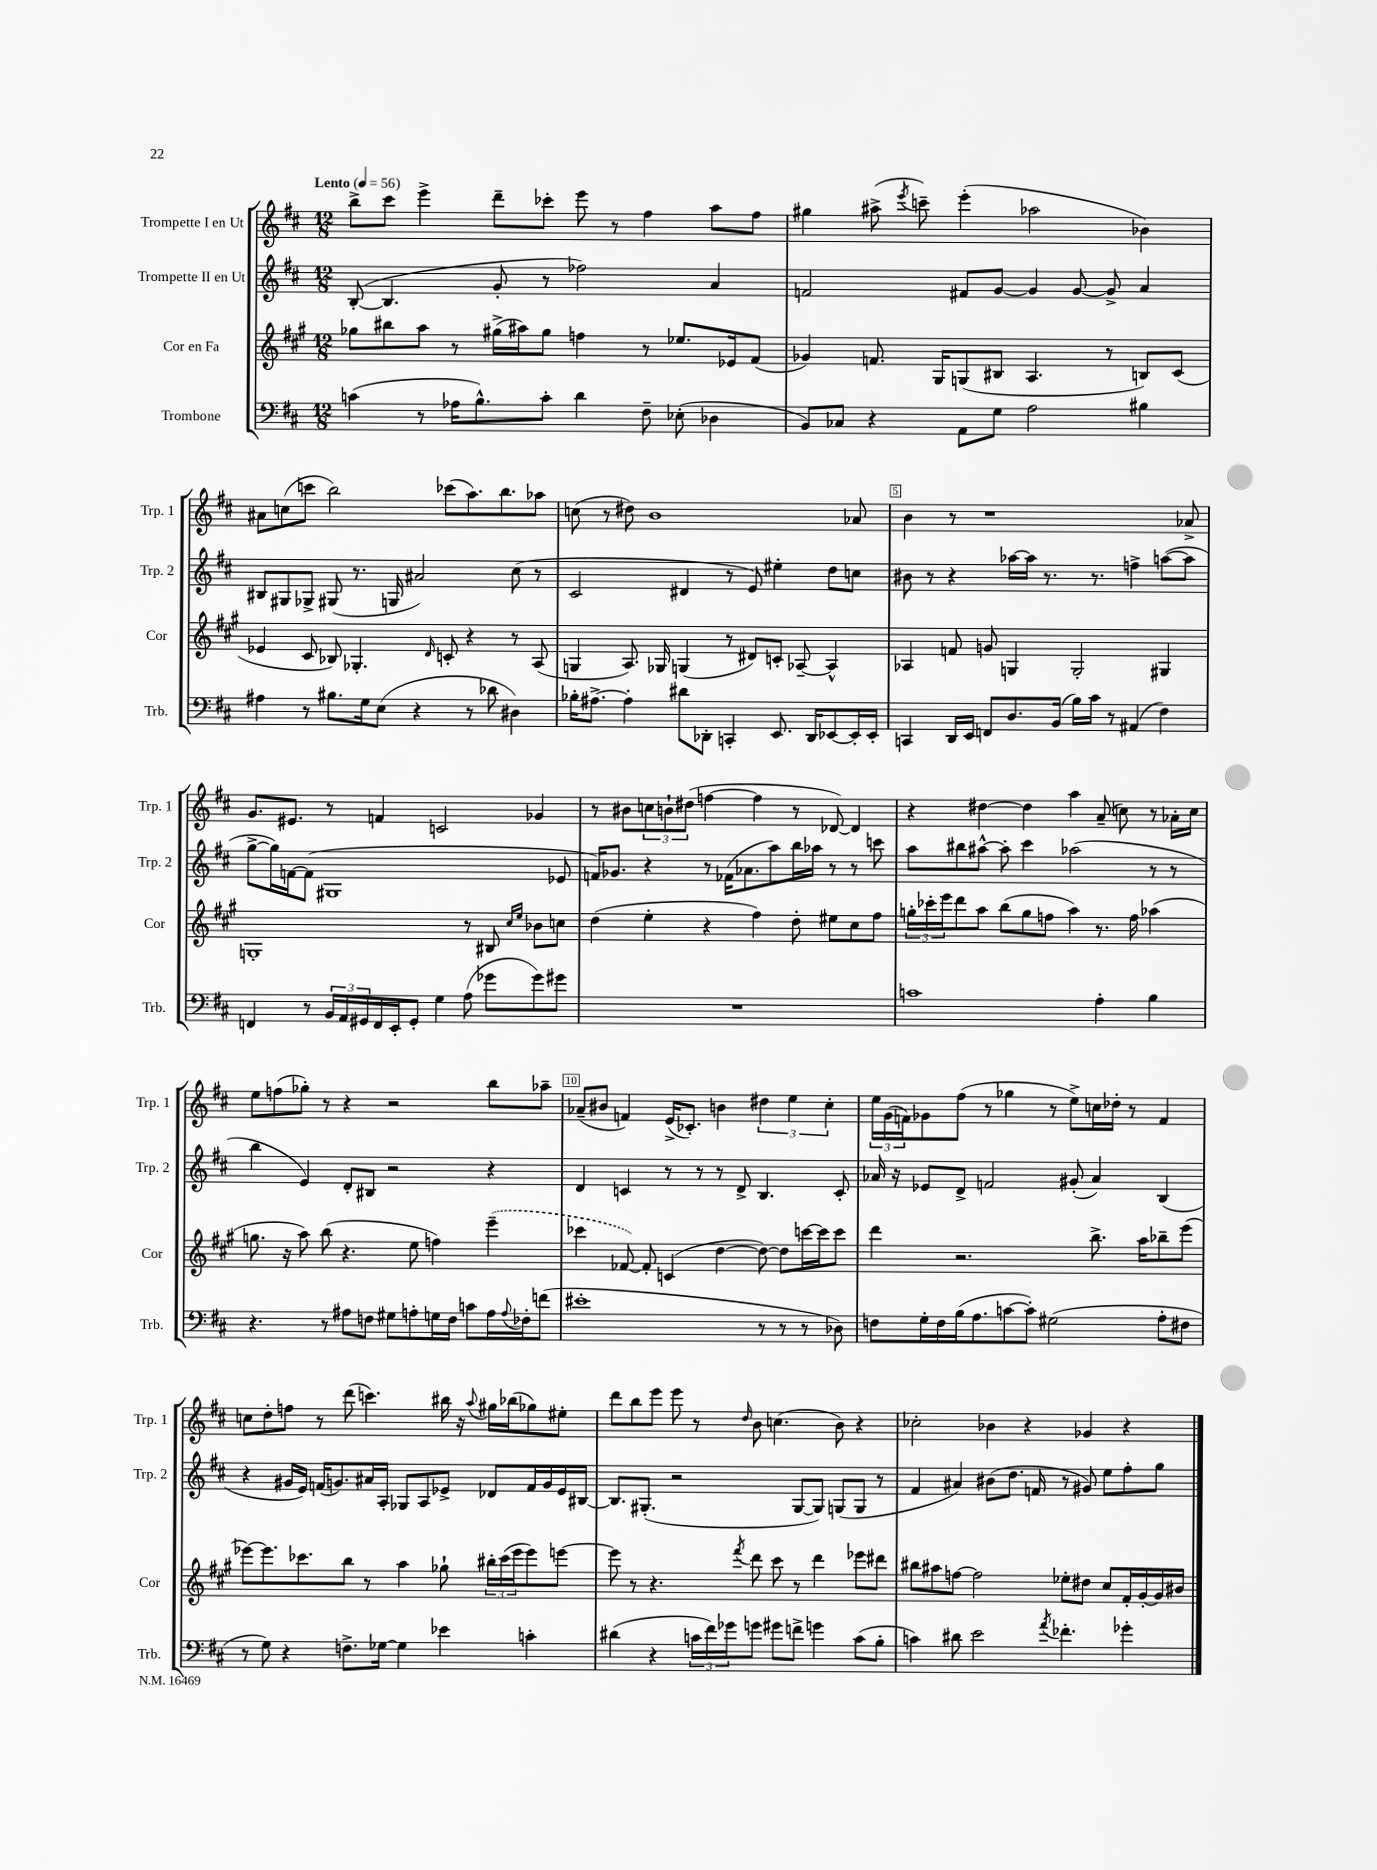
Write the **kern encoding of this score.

**kern	**kern	**kern	**kern
*part4	*part3	*part2	*part1
*staff4	*staff3	*staff2	*staff1
*I"Trombone	*I"Cor en Fa	*I"Trompette II en Ut	*I"Trompette I en Ut
*I'Trb.	*I'Cor	*I'Trp. 2	*I'Trp. 1
*clefF4	*clefG2	*clefG2	*clefG2
*k[f#c#]	*k[f#c#g#]	*k[f#c#]	*k[f#c#]
*M12/8	*M12/8	*M12/8	*M12/8
*MM56	*MM56	*MM56	*MM56
=1	=1	=1	=1
!	!	!	!LO:TX:a:B:t=Lento
(4cn\	8gg-X\L	([8B'/	8bb^\L
.	8bb#X\	4.B/]	8ccc#\J
8r	8aa\J	.	4eee^\
16A-X\KL	8r	.	.
8.B^^\)	.	.	.
.	(16gg#X^\LL	8g'/	8ddd~\L
.	16aa#X\J)	.	.
8c'\J	8gg#\J	8r	8ccc-X'\J
4d\	4ffn\	2ff-X\)	8eee\
.	.	.	8r
8F#~\	8r	.	4ff#\
(8E-X'\	8.ee-X/L	.	.
4D-X\	.	4a/	8aa\L
.	16e-X/k	.	.
.	(8f#/J	.	8ff#\J
=2	=2	=2	=2
8BB/L)	4g-X/)	2fn/	4gg#X\
8C-X/J	.	.	.
4r	8.fn/	.	(8aa#X^\
.	.	.	8qeee/
.	.	.	8cccn~\)
.	16G#/KL	.	.
8AA\L	(8Gn/	8f#X/L	(4eee'\
8G\J	8B#X/J	[8g/J	.
2A\	4.A/	4g/]	2aa-X\
.	.	[8g/	.
.	8r	8g^/]	.
4B#X\	8Bn/L)	4a/	4b-X\)
.	(8c#/J	.	.
!!LO:LB:g=z
=3	=3	=3	=3
4A#X\	4e-X/	8B#X/L	8a#X\L
.	.	8G#X/	(8ccn\
8r	8c#/	8G-X^/J	8cccn\J
8.B#X\L	8B-X/)	(8G#X/	2bb\)
.	4.G-X'/	8.r	.
16G\k	.	.	.
(8E\J	.	.	.
.	.	16Gn/	.
4r	.	2a#X/)	.
.	16qqd/	.	.
.	8cn'/	.	(8ccc-X\L
8r	4r	.	8.aa\)
8d-X\	.	.	.
.	.	.	8.bb\
4D#X\)	8r	(8cc#\	.
.	(8A/	8r	8aa-X\J
=4	=4	=4	=4
16B-X'\KL	4Gn/	2c#/	(8ccn\
[8.A#X^\J	.	.	.
.	.	.	8r
4A#'\]	8.A/)	.	8dd#X\)
.	.	.	1b
.	16G-X/	.	.
8d#X\L	(4Gn/	4d#X/	.
8DD-X'\J	.	.	.
4CCn'/	8r	8r	.
.	8d#X/L)	8e/)	.
8.EE/	8cn'/J	4ee#X'\	.
.	[8A-X~/	.	.
16DD-/KL	.	.	.
[8EE-X/	4A-^^/]	8dd\L	.
16EE-'/L]	.	8ccn\J	8a-X/
16EE-'/JJ	.	.	.
=5	=5	=5	=5
4CCn/	4A-X/	8b#X\	4b\
.	.	8r	.
16DD/LL	8fn/	4r	8r
16EE/JJ	.	.	.
8FFn/L	8gn/	.	1r
8.D/	4Gn/	[16aa-X\LL	.
.	.	16aa-\JJ]	.
.	.	8.r	.
(16BB/Jk	.	.	.
16B\LL)	2G'/	.	.
16c#\JJ	.	8.r	.
8r	.	.	.
(4AA#X/	.	4ffn^\	.
4F#\)	4G#X/	([8aan\L	.
.	.	8aa\J]	8a-X^/
!!LO:LB:g=z
=6	=6	=6	=6
4FFn/	1Gn'	[8gg^\L	8.g/L
.	.	16gg\L])	.
.	.	[16fn\J	8.e#X/J
8r	.	(8f\J]	.
24BB/LL	.	1G#X	8r
24AA/	.	.	.
24GG#X/	.	.	.
16FF/	.	.	4fn/
16EE'/J	.	.	.
8GG#'/J	.	.	.
4G\	.	.	2cn/
(8A\	8r	.	.
8g-X\L	8B#X/	.	.
.	16qqcc#/LL	.	.
.	16qqee/JJ	.	.
8g-\)	8b-X\L	.	4g-X/
8g#X\J	8ccn\J	8e-X/	.
=7	=7	=7	=7
1.r	(4dd\	16fn/KL)	8r
.	.	8.g-X/J	.
.	.	.	8b#X\L
.	4ee'\	4r	12ccn\
.	.	.	12bn`\
.	.	.	(12dd#X\J
.	4r	8r	[4ffn\
.	.	(16f-X\KL	.
.	.	8.a-X\	.
.	4ff#\)	.	4ff\]
.	.	8aa\)	.
.	8dd'\	16bb\L	8r
.	.	16aa-X\JJ	.
.	8ee#X\L	8r	[8d-X/)
.	8cc#\	8r	4d-/]
.	8ff#\J	8cccn\	.
=8	=8	=8	=8
1cn	24ggn'\LL	8aa\L	4r
.	24ccc-X'\	.	.
.	24eee\J	.	.
.	8ddd\	8bb#X\	.
.	8aa\J	[8aa#X^^\J	[4dd#X\
.	(8bb\L	8aa#'\]	.
.	8gg\	4ccc#\	4dd#\]
.	8ffn\J	.	.
.	4aa\)	(2aa-X\	4aa\
4A'\	8.r	.	(8a~/
.	.	.	8ccn\)
.	16ff\	.	.
4B\	(4aa-X\	8r	8r
.	.	8r	16a-X'\LL
.	.	.	16cc\JJ
!!LO:LB:g=z
=9	=9	=9	=9
4.r	8.ggn\	4bb\	8ee\L
.	.	.	(8ffn\
.	16r	.	.
.	8aa\)	4e/)	8gg-X'\J)
8r	(8bb\	.	8r
8A#X\L	4.r	8d'/L	4r
8Fn\J	.	8B#X/J	.
8G#X\L	.	2r	2r
8An'\	8ee\	.	.
16Gn\L	4ffn\)	.	.
16F\JJ	.	.	.
8cn\L	.	.	.
16A\L	(4eee~\	4r	8bb\L
8qqA/	.	.	.
16F-X'\J	.	.	.
(8fn\J	.	.	8aa-X~\J
=10	=10	=10	=10
1e#X'	4ccc-X\	4d/	(8a-X~/L
.	.	.	8b#X/J
.	[8f-X/)	4cn/	4fn/)
.	8f-'/]	.	.
.	(4cn/	8r	(16e^/KL
.	.	.	8.c-X'/J)
.	.	8r	.
.	[4dd\	8r	4bn\
.	.	8d^/	.
8r	8dd\_)	4.B/	6dd#X\
8r	8dd\L]	.	.
.	.	.	6ee\
8r	[16cccn\L	.	.
.	16ccc\J]	.	.
.	.	.	6cc#'\
8D-X\)	8ccc\J	8c'/	.
=11	=11	=11	=11
8Fn\L	4ddd\	16a-X/	24ee\LL
.	.	.	(24g\
.	.	16r	.
.	.	.	24fn\J)
16G'\L	.	8e-X/L	8g-X\
16F\	.	.	.
(16B\J	2.r	8d^/J	(8ff#\J
8.A\	.	.	.
.	.	2fn/	8r
[8cn\	.	.	4gg-X\
8c'\J])	.	.	.
(2G#X\	.	.	8r
.	.	(8g#X'/	8ee^\L)
.	8.bb^\	4a-/)	16ccn\L
.	.	.	16dd-X'\JJ
.	.	.	8r
.	16aa\KL	.	.
8A'\L	8bb-X~\	(4B/	4f/
8F#X\J	(8eee\J	.	.
!!LO:LB:g=z
=12	=12	=12	=12
8r	[8eee-X\L)	4r	8ccn\L
8G\)	8.eee-\]	.	8dd'\
4r	.	16g#X/LL	8ffn\J
.	8.ccc-X\	16e/JJ)	.
.	.	(16fn/KL	8r
.	.	8.gn/)	.
8.Fn^\L	8bb\J	.	(8ddd\
.	8r	16a#X/L	4.cccn\)
[16G-X\Jk	.	16A'/JJ	.
4G-\]	4aa\	8G-X/L	.
.	.	8A/	.
4e-X\	8gg-X`\	8e-X^/J	16bb#X\
.	.	.	16r
.	.	.	8qqaa/
.	24bb#X'\LL	8d-X/L	16gg#X\LL
.	(24ccc-\	.	.
.	.	.	(16bb-X\J
.	24eee-\J	.	.
4cn'\	8eee-\)	16f/L	8gg-X\)
.	.	16g/	.
.	[8eeen\J	16e-/	8ee#X'\J
.	.	[16B#X/JJ	.
=13	=13	=13	=13
(4d#X\	8eee\]	8.B#/L]	8ddd\L
.	8r	.	8bb\
.	.	(8.G#X'/J	.
4r	4.r	.	8eee\J
.	.	2r	8eee\
24cn\LL	.	.	8r
24f#\)	.	.	.
24g-X\J	.	.	.
.	8qfff#/	.	16qqdd/
8gn\J	8ddd\	.	8b\
8g#X\L	8ccc#\	.	(4.ccn\
8fn^\J	8r	[8G#/L	.
4gn\	4ddd\	8G#/J])	.
.	.	(8Gn/L	8b\)
(8c\L	8eee-X\L	8G/J	4r
8B'\J	8ddd#X\J	8r	.
=14	=14	=14	=14
4cn\)	8bb#X\L	4f#/	2cc-X'\
.	8aa#X\	.	.
8d#X\	[8ffn\J	4a#X/)	.
2e\	2ff\]	.	.
.	.	(8b#X\L	4b-X\
.	.	8.dd\J	.
.	.	.	4r
.	.	16fn/	.
8qa/	.	.	.
4.f-X'\	8ee-X'\L	8r	.
.	8dd#X\J	8g#X/)	4g-X/
.	8cc#/L	8ee\L	.
4g-X'\	16f#'/L	8ff#'\	4r
.	[16g#'/	.	.
.	16g#/]	8gg\J	.
.	16b#X/JJ	.	.
==	==	==	==
*-	*-	*-	*-
